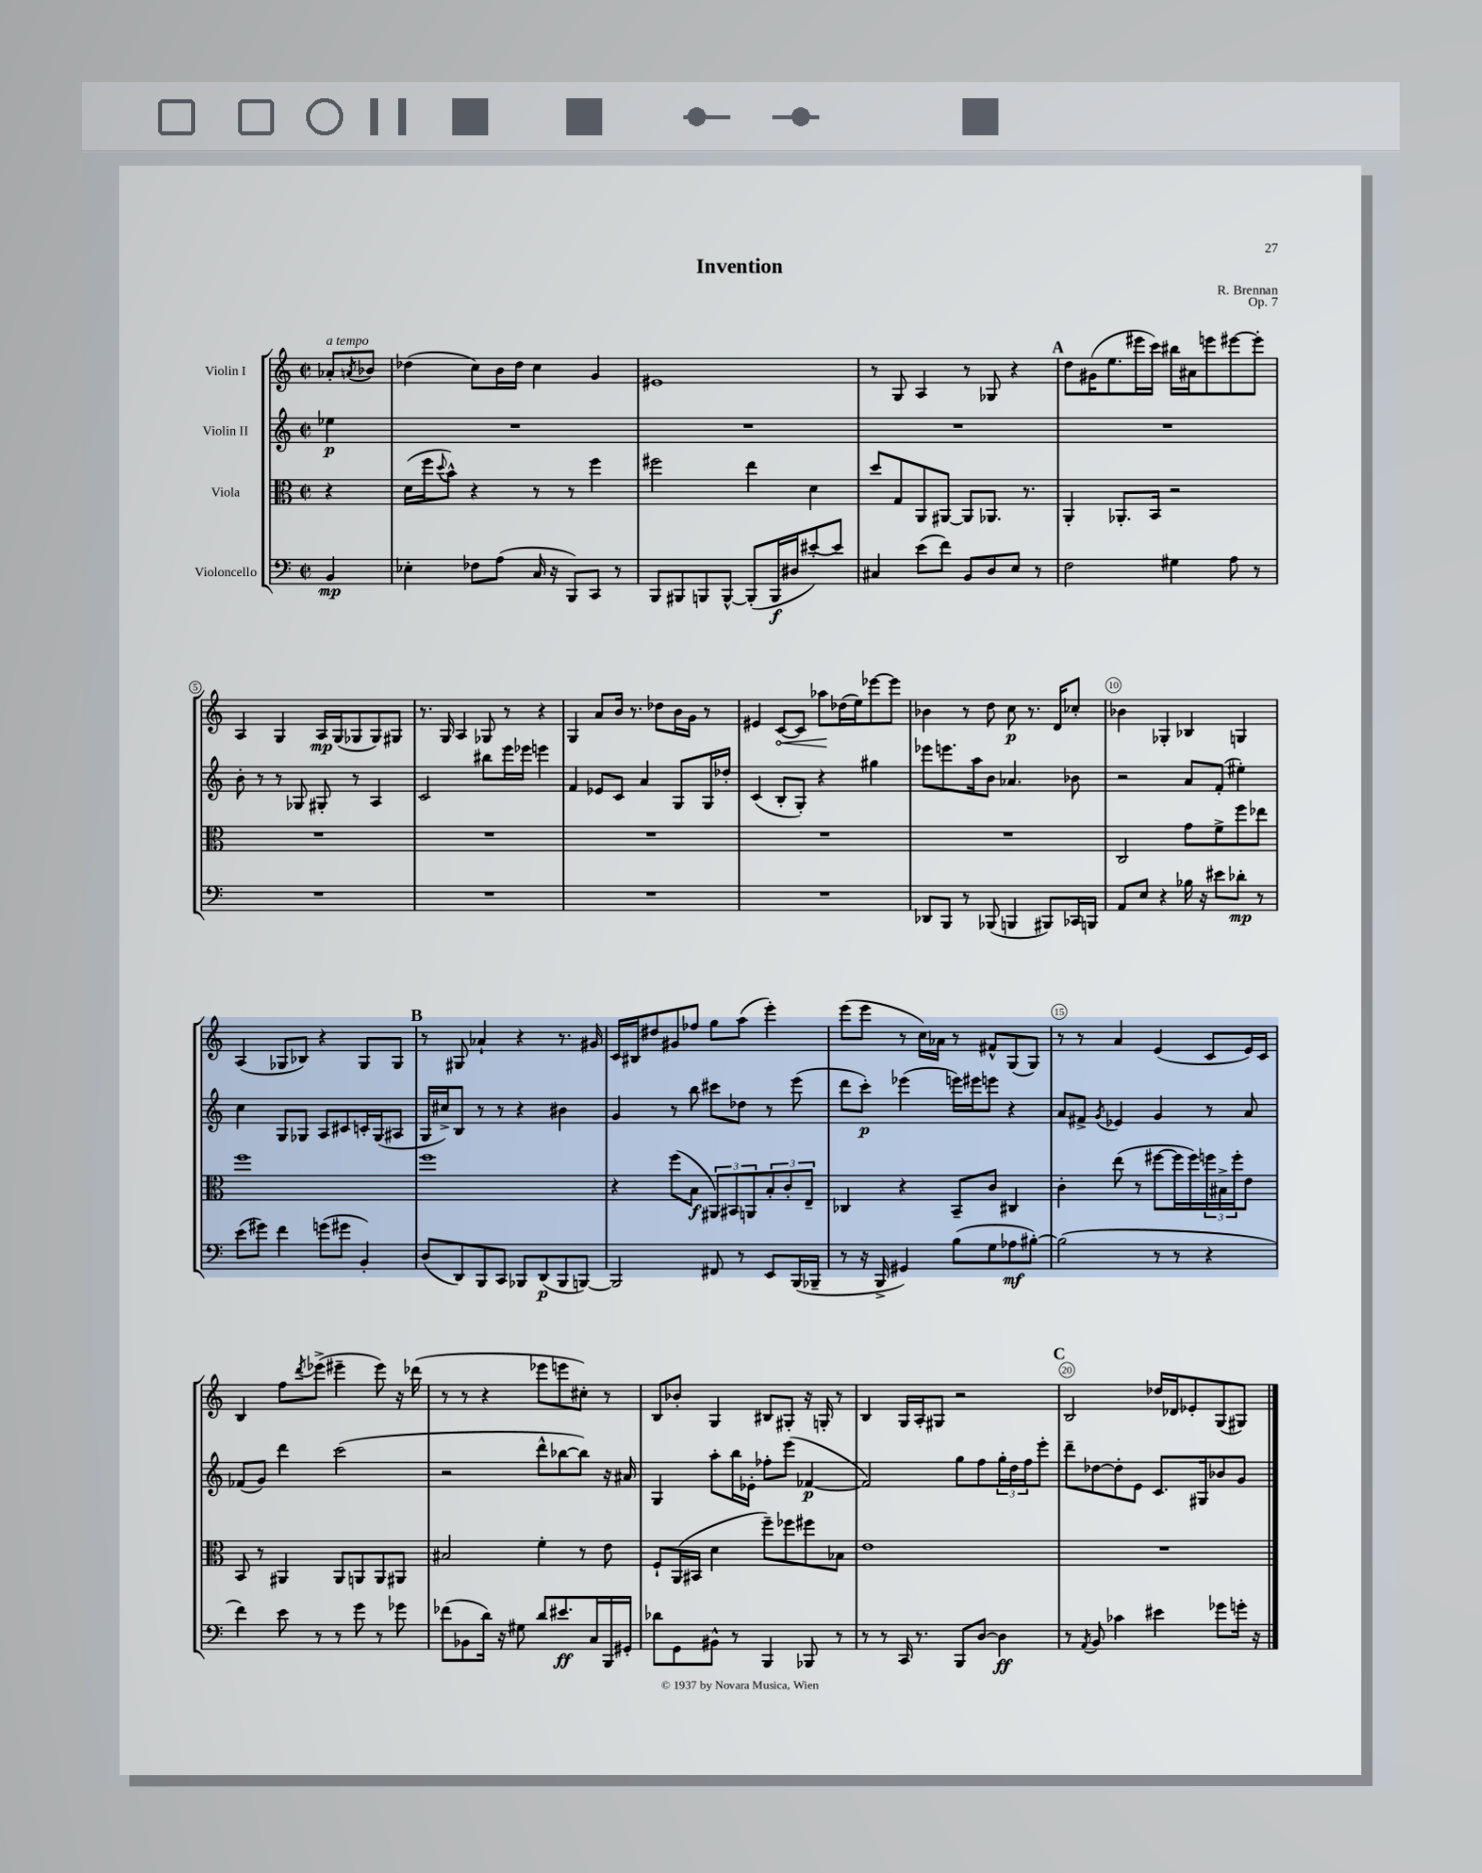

**kern	**kern	**kern	**kern
*staff4	*staff3	*staff2	*staff1
*clefF4	*clefC3	*clefG2	*clefG2
*k[]	*k[]	*k[]	*k[]
*M2/2	*M2/2	*M2/2	*M2/2
*met(c|)	*met(c|)	*met(c|)	*met(c|)
4BB	4r	4ee-	8a-'
.	.	.	8qa
.	.	.	8b-
=	=	=	=
4E-'	(16d	1r	(4dd-
.	16ff	.	.
.	8qqdd	.	.
.	8b^^)	.	.
8F-	4r	.	8cc)
(8A	.	.	16b
.	.	.	16dd-
16C	8r	.	4cc
16r	.	.	.
8BBB)	8r	.	.
8CC	4ff	.	4g
8r	.	.	.
=	=	=	=
8BBB	2ff#	1r	1e#
8BBB#	.	.	.
8BBB	.	.	.
[8BBB^^	.	.	.
(8BBB']	4ee	.	.
16BBB	.	.	.
16D#	.	.	.
[8e#')	4d	.	.
8e#]	.	.	.
=	=	=	=
4C#	8dd	1r	8r
.	8G	.	8G
(8e	8AA	.	4A
8f)	[8AA#	.	.
8BB	8AA#]	.	8r
8D	8.AA-	.	8G-
8E	.	.	4r
.	8.r	.	.
8r	.	.	.
=	=	=	=
2F	4AA'	1r	8dd
.	.	.	(16g#
.	.	.	8.ee
.	8.AA-'	.	.
.	.	.	16eee#
.	16BB	.	16ccc)
4G#	2r	.	16bb#
.	.	.	16a#
.	.	.	8eee
8A	.	.	[8eee#
8r	.	.	8eee#']
=	=	=	=
1r	1r	8b'	4A
.	.	8r	.
.	.	8r	4G
.	.	8G-	.
.	.	8G#'	16A
.	.	.	(16G
.	.	8r	8G-
.	.	4A	8G-)
.	.	.	8G#
=	=	=	=
1r	1r	2c	8.r
.	.	.	16G
.	.	.	4A
.	.	8bb#	8G-
.	.	16eee	8r
.	.	16eee-	.
.	.	4eee	4r
=	=	=	=
1r	1r	4f	4G
.	.	8e-	8a
.	.	8c	16b
.	.	.	8.r
.	.	4a	.
.	.	.	8dd-
.	.	8G	16b
.	.	.	16g
.	.	16G	8r
.	.	16dd-'	.
=	=	=	=
1r	1r	(4c	4e#
.	.	8B'	[8c
.	.	8G')	8c]
.	.	4r	8aa-
.	.	.	(16dd-
.	.	.	16ee)
.	.	4gg#	[8eee-
.	.	.	8eee-]
=	=	=	=
8DD-	1r	8eee-	4b-
8BBB	.	8.eee	.
8r	.	.	8r
.	.	16aa	.
(8BBB-	.	8b	8dd
4BBB	.	4.a-	8cc
.	.	.	8.r
8BBB#)	.	.	.
.	.	.	16d
16CC-	.	8b-	8cc-'
16BBB	.	.	.
=	=	=	=
8AA	2C	2r	4b-
8E	.	.	.
4r	.	.	4G-'
16B-	8g	8a	4B-
16r	.	.	.
8e#	8f^	(8f'	.
8d-'	8ff	4ee#')	4G
8r	8ee-	.	.
=	=	=	=
(8e	1ff	4cc	(4A
8g#)	.	.	.
4f	.	8G	8G-
.	.	8G-	8B-)
(8g	.	8A	4r
8g#	.	8c#	.
4BB')	.	16c'	8G-
.	.	(16G-	.
.	.	8A#	8G-
=	=	=	=
(8D	1ff	16G	8r
.	.	16cc#^)	.
8DD)	.	8B	8G#
8BBB	.	8r	4a-`
8CC	.	8r	.
8BBB-	.	4r	4r
(8DD	.	.	.
8BBB-	.	4b#	8.r
[8BBB)	.	.	.
.	.	.	16g#
=	=	=	=
2BBB]	4r	4g	16c
.	.	.	16B#
.	.	.	8dd#
.	(8ff	8r	8g#
.	8B	8bb	8ff-
8FF#	12AA#)	8ccc#	8gg
.	12BB#	.	.
8r	.	8dd-	(8aa
.	12AA	.	.
8EE	12B'	8r	4eee')
.	12c'	.	.
(16BBB	.	(8eee	.
.	12E~	.	.
16BBB-~	.	.	.
=	=	=	=
8r	4C-	8ddd	(8eee
16r	.	8ccc')	8eee
16BBB^	.	.	.
4GG#)	4r	(4eee-	8r
.	.	.	16cc)
.	.	.	16a-
(8B	8BB~	16eee)	8r
.	.	16eee#	.
8G	8c	8eee	8f#^^
8A-	4C#	4r	(8G
[8B#')	.	.	8G)
=	=	=	=
(2B#]	4c'	8a	8r
.	.	8f#^	8r
.	.	8qg	.
.	(8ee	4e-	4a
.	8r	.	.
8r	[8ff#	4g	(4e
8r	16ff#]	.	.
.	16ff#)	.	.
4r	24ff	8r	8c
.	24B#^	.	.
.	24ff'	.	.
.	8e	8a	16e)
.	.	.	16c
=	=	=	=
4f)	8BB	(8f-	4B
.	8r	8g)	.
8e	4AA#	4ddd	8ff
.	.	.	8qddd
8r	.	.	(8eee-^
8r	8AA#	(2ccc	4eee#~
8g	8AA	.	.
8r	8AA	.	8eee#)
8g-	8AA#	.	16r
.	.	.	(16ddd-
=	=	=	=
(8f-	2B#	2r	8r
8BB-	.	.	8r
16d)	.	.	4r
16r	.	.	.
8G#	.	.	.
8d	4f'	8ddd^^	8eee-
8.e#	.	[8bb-	8eee
.	8r	8bb-])	8cc#')
16C	.	.	.
16BBB	8e	16r	8r
16GG#'	.	16a#	.
=	=	=	=
8d-	8F`	4G	8B
8GG	(16AA	.	8b-'
.	16BB#	.	.
8BB#^^	4d	8aa'	4G
8r	.	16bb	.
.	.	16e-'	.
4BBB	8ff~)	8ff-'	8B#
.	8ff-	(8eee	8G#'
8BBB-	8ff#	[4f-	16r
.	.	.	16G'
8r	8B-	.	8r
=	=	=	=
8r	1e	2f-])	4B
8r	.	.	.
16CC	.	.	16G
8.r	.	.	16A'
.	.	.	8G#
8BBB	.	8gg	2r
[8D	.	8ff	.
4D]	.	24gg'	.
.	.	24dd	.
.	.	24ff	.
.	.	8eee'	.
=	=	=	=
8r	1r	8ddd~	2B
8qAA	.	.	.
8BB	.	[8dd-	.
4c-	.	8dd-']	.
.	.	8e	.
4e#	.	8.c	16dd-
.	.	.	16d-
.	.	.	8e-'
.	.	16G#	.
8g-	.	8b-	(8G
16g'	.	8g	8G#)
16r	.	.	.
==	==	==	==
*-	*-	*-	*-
